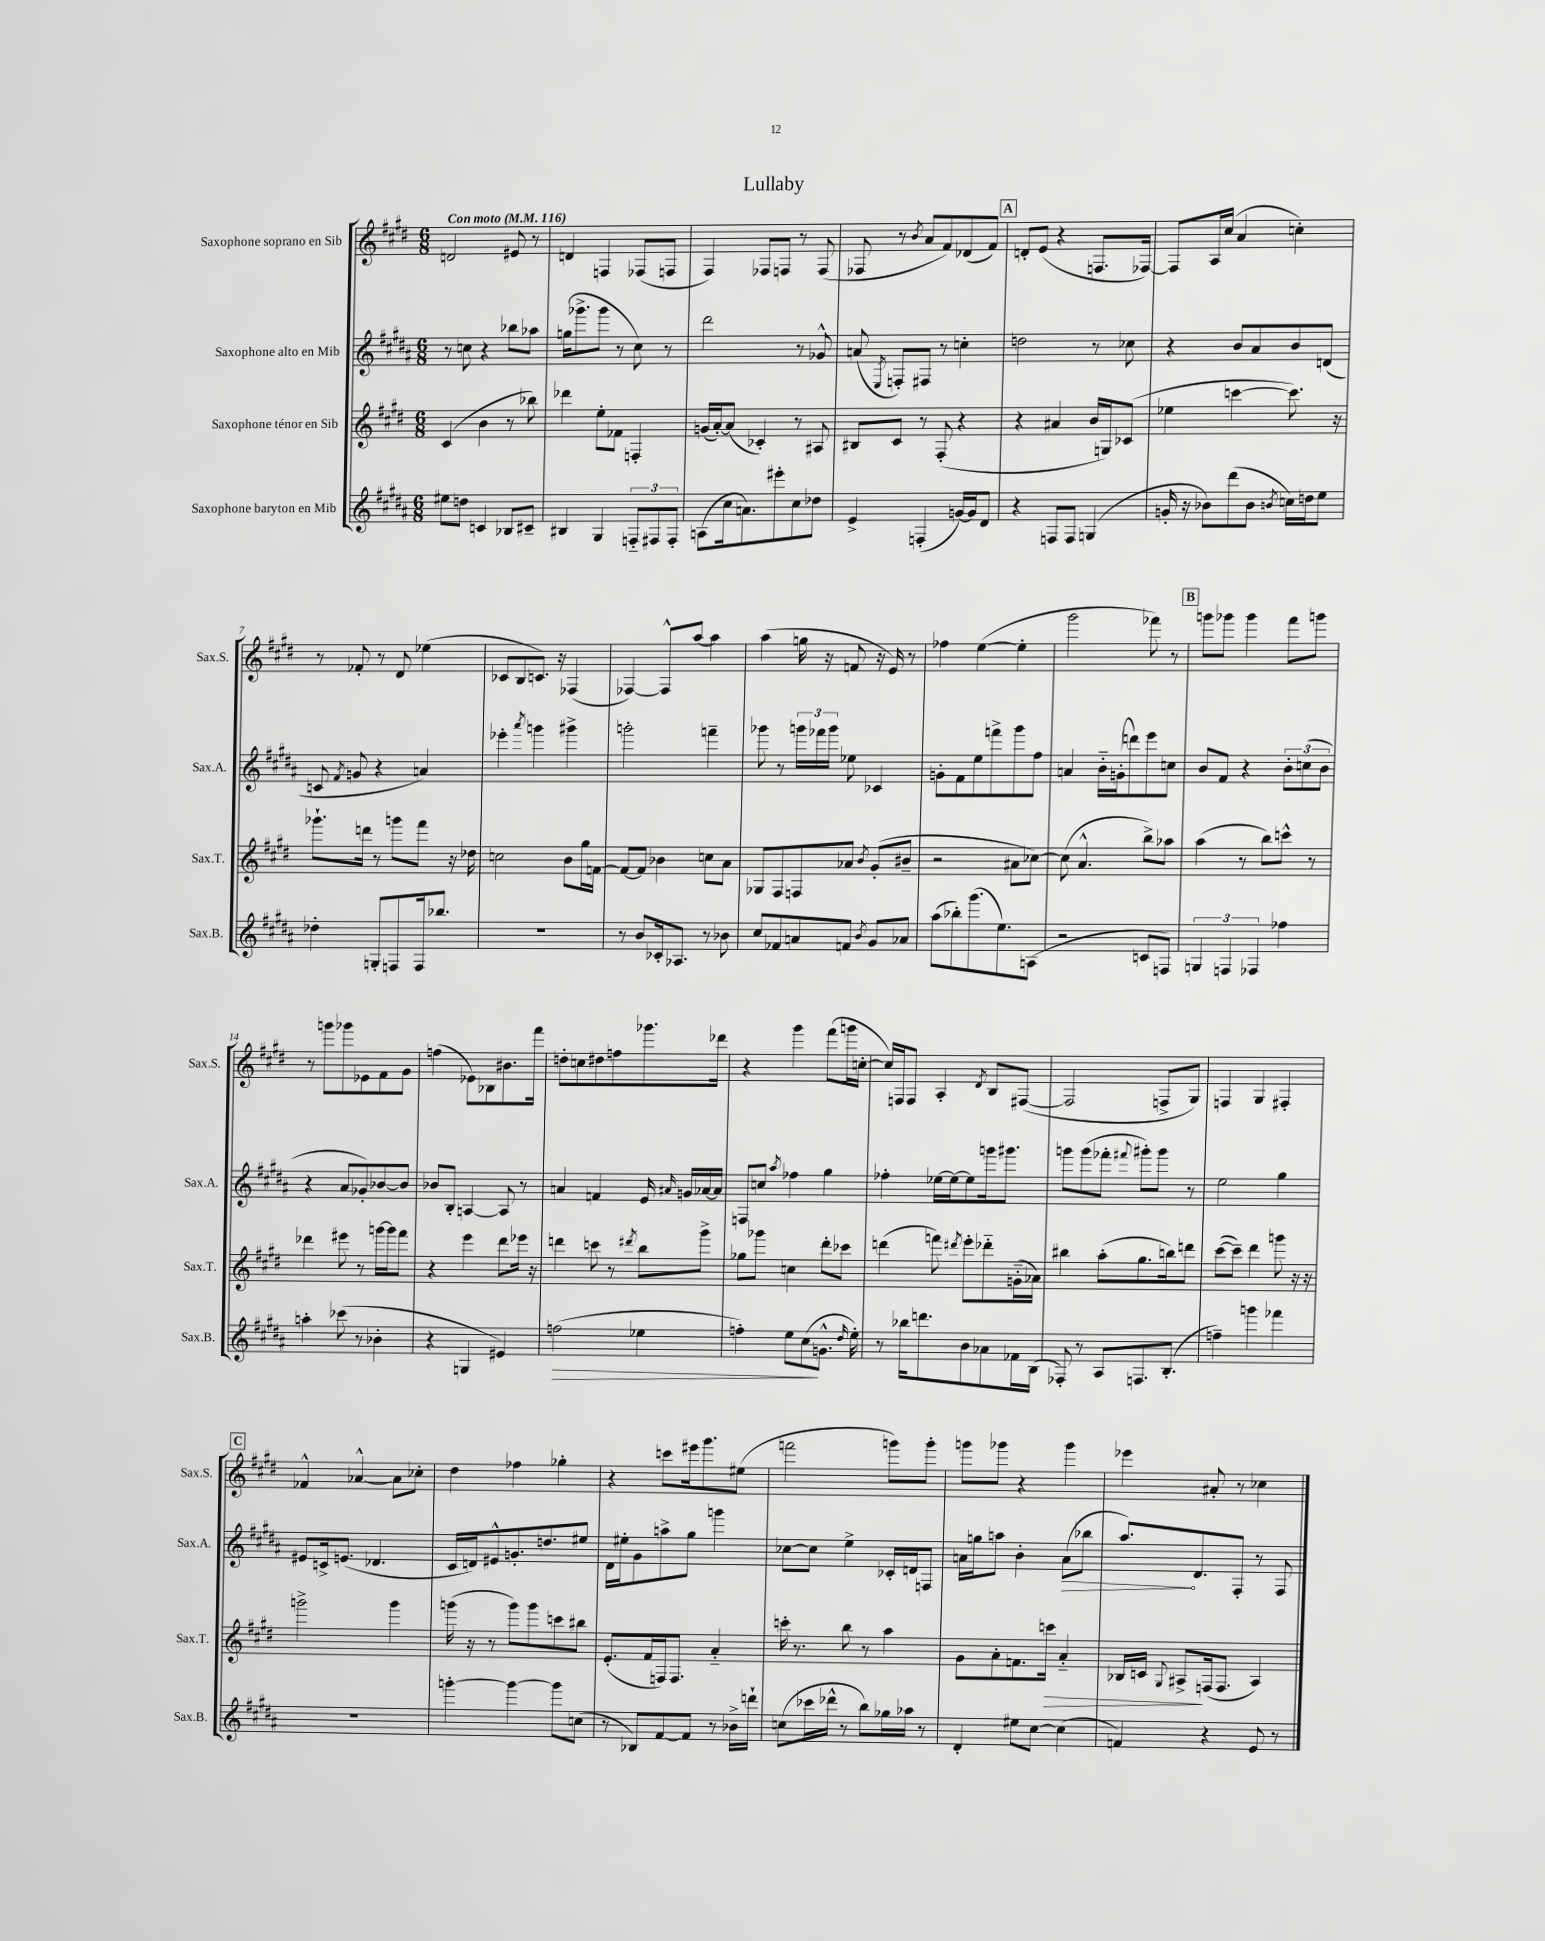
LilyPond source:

\header { title = "Lullaby" }
<<
\new StaffGroup <<
\new Staff = "s0" \with { instrumentName = "Saxophone soprano en Sib" shortInstrumentName = "Sax.S." } {
    \clef treble \key e \major \numericTimeSignature \time 6/8 \tempo "Con moto" 4 = 116
    \autoBeamOff d'2 eis'8 r8 |
    d'4 f4 fes8[( f8] |
    fis4) fes8[ f8] r8 f8( |
    fes8 r8 \acciaccatura { b'8 } a'8[ fis'8) des'8( fis'8]) |
    \mark \markup { \box "A" } d'8[-. e'8]( r4 f8.[ fes16]~) |
    fes8[ a16 cis''16]( a'4 c''4-.) |
    r8 fes'8-. r8 dis'8 ees''4( |
    ces'8[ b8 c'8.]) r16 fes4( |
    fes4~) fes8[-^ a''8]~ a''4 |
    a''4( g''16 r16 f'8 r16 e'16) r8 |
    fes''4 e''4~( e''4-. |
    gis'''2 fes'''8) r8 |
    \mark \markup { \box "B" } g'''8[ ges'''8] ges'''4 fis'''8[ g'''8] |
    r8 g'''8[ ges'''8 ees'8 fis'8 gis'8] |
    f''4( ees'8[) bes8 bis'8. fis'''16] |
    d''8[-. c''8 dis''8 f''8 ges'''8. des'''16] |
    r4 gis'''4 fis'''8[( g'''16 c''16]~-. |
    c''16[) f16 f8] a4-. \acciaccatura { dis'8 } b8[ fis8]~( |
    fis2 f8[-> gis8]) |
    f4 gis4 fis4-. |
    \mark \markup { \box "C" } fes'4-^ aes'4~-^ aes'8[ ces''8]-. |
    dis''4 fes''4 ges''4-. |
    r4 c'''8[ eis'''16 gis'''8. eis''8]( |
    f'''2 g'''8[) g'''8]-. |
    g'''8[ ges'''8] r4 ges'''4 |
    ees'''4 ais'8-. r8 ces''4 \bar "|." |
}
\new Staff = "s1" \with { instrumentName = "Saxophone alto en Mib" shortInstrumentName = "Sax.A." } {
    \clef treble \key b \major \numericTimeSignature \time 6/8
    \autoBeamOff r8 c''8 r4 bes''8[ aes''8] |
    g''16[( ges'''8.-> ges'''8] r8 cis''8) r8 |
    dis'''2 r8 ges'8-^ |
    a'8( \acciaccatura { e8 } f8[-.) fis8] r8 c''4-. |
    \mark \markup { \box "A" } d''2 r8 ces''8 |
    r4 b'8[ ais'8 b'8 d'8]( |
    c'8 \acciaccatura { fis'8 } g'8 r4 a'4) |
    ees'''4-. \acciaccatura { ais'''8 } g'''4 gis'''4-> |
    g'''2-. f'''4-- |
    ges'''8 r8 \tuplet 3/2 { g'''16[ fes'''16 g'''16] } ees''8 ces'4 |
    g'8[-. fis'8 e''8 f'''8-> gis'''8 fis''8] |
    a'4 b'16[-_ g'16-.( d'''8) e'''8 c''8] |
    \mark \markup { \box "B" } b'8[ fis'8] r4 \tuplet 3/2 { b'8[-. c''8( b'8] } |
    r4 ais'8[ ges'8-.) bes'8~ bes'8] |
    bes'8[ b8]-. a4~ a8 r8 |
    a'4 f'4 e'16 \grace { ais'16 } g'16[ aes'16~ aes'16] |
    f8[ c''8] \acciaccatura { ais''8 } fes''4 gis''4 |
    fes''4-. ees''16[~ ees''16~ ees''8 g'''16 gis'''8.] |
    g'''8[ g'''8( fes'''8]-. \appoggiatura { fis'''8 } gis'''8[-.) gis'''8] r8 |
    e''2 gis''4 |
    \mark \markup { \box "C" } eis'8[ c'16-> e'8.]( des'4. |
    cis'16[ d'16) eis'8-^ g'8.-. d''8. eis''8] |
    dis'16[ eis''16-. gis'8 a''8-> gis''8] g'''4 |
    ces''8[~ ces''8] e''4-> ces'16[-. d'16 f8] |
    a'16[ g''16 a''8] b'4-. \once \override Hairpin.circled-tip = ##t a'8[\>( bes''8] |
    ais''8.[\!) dis'8. fis8]-. r8 fis8 \bar "|." |
}
\new Staff = "s2" \with { instrumentName = "Saxophone ténor en Sib" shortInstrumentName = "Sax.T." } {
    \clef treble \key e \major \numericTimeSignature \time 6/8
    \autoBeamOff cis'4( b'4 r8 bes''8) |
    des'''4 e''8[-. fes'8] f4-. |
    g'16[( a'16~-.) a'8]( ces'4-.) r8 ais8 |
    bis8[ cis'8] r8 fis8-.( r4 |
    \mark \markup { \box "A" } r4 ais'4 b'16[ g16) ces'8]( |
    ees''4 c'''4~ c'''8.) r16 |
    ges'''8.[-! d'''16] r8 g'''8[ fis'''8] r16 des''16 |
    c''2 b'8[ gis''16 f'16]~ |
    f'8[~ f'8] bes'4 c''8[ a'8] |
    ges8[ fis8 f8 aes'8] \acciaccatura { b'8 } gis'8[-.( bis'8]-- |
    r2 ais'8[ ces''8]~) |
    ces''8( a'4.-^ b''8[->) aes''8] |
    \mark \markup { \box "B" } a''4( r8 b''8[) c'''8]-^ r8 |
    des'''4 eis'''8 r8 g'''16[~ g'''16 fis'''8] |
    r4 e'''4 dis'''8[ ees'''16] r16 |
    d'''4 c'''8 r8 \acciaccatura { dis'''8 } b''8[ gis'''8]-> |
    ges''8[ ges'''8] c''4 dis'''8[-. ces'''8] |
    d'''4( f'''8) \acciaccatura { dis'''8 } e'''8[-. des'''8-_ g'16-_( aes'16]) |
    bis''4 a''8[-.( gis''8. b''16) d'''8] |
    cis'''8[~( cis'''8]--) dis'''4 g'''8 r16 r16 |
    \mark \markup { \box "C" } g'''2-> g'''4 |
    g'''16( r16 r8 g'''8[) g'''8 c'''8 bis''8] |
    e'8.[-.( fis'16 f16) f8.] a'4-_ |
    c'''16-. r8. b''8 r8 a''4 |
    gis'8[ a'8-. f'8. c'''16]\> a'4-_ |
    bes16[ c'16] \appoggiatura { gis8 } ais8[->\! f16( f8.] ais4) \bar "|." |
}
\new Staff = "s3" \with { instrumentName = "Saxophone baryton en Mib" shortInstrumentName = "Sax.B." } {
    \clef treble \key b \major \numericTimeSignature \time 6/8
    \autoBeamOff eis''8[ d''8] c'4 bes8[ cis'8]-- |
    bis4 gis4 \tuplet 3/2 { f8[-_ fis8 fis8]-. } |
    a8[( cis''16 a'8.) eis'''8-. cis''8 des''8] |
    e'4-> f4-.( g'16[~) g'16 dis'8] |
    \mark \markup { \box "A" } r4 f8[ f8] g4( |
    g'16-. r16 bes'8[) dis'''8( bes'8] \acciaccatura { b'8 } c''16[) d''16 e''8] |
    des''4-. g8[-. f8 f16 bes''8.] |
    R2. |
    r8 b'8[ ces'16-. aes8.] r8 bes'8 |
    cis''8[ fes'8 a'8 f'8] \acciaccatura { b'8 } gis'8[ aes'8] |
    ais''8[( bes''8-.) gis'''8.( e''8.) a8]( |
    r2 c'8[ f8]) |
    \mark \markup { \box "B" } \tuplet 3/2 { g4 f4 fes4 } fes''4 |
    a''4-. ces'''8( r8 bes'4-. |
    r4 g4 eis'4) |
    f''2\>( ees''4 |
    f''4-.) e''8[ cis''8\!( g'8.]-^ \grace { dis''16 } e''16-.) |
    r8 bes''16[ d'''8. b'8 aes'8 fes'16 b16]( |
    fes8-.) r8 ais8[ f8. b8.]-.( |
    f''4--) g'''4 fes'''4 |
    \mark \markup { \box "C" } R2. |
    g'''4~-. g'''4~ g'''8[ c''8]( |
    r8 bes8[) fis'8~ fis'8] r8 bes'16[-> d'''16]-! |
    c''8[( ces'''16 des'''16]-^ r8 b''8[) ges''16 aes''16] r8 |
    dis'4-. eis''8[ cis''8]~ cis''4( |
    f'4) r4 e'8 r8 \bar "|." |
}
>>
>>
